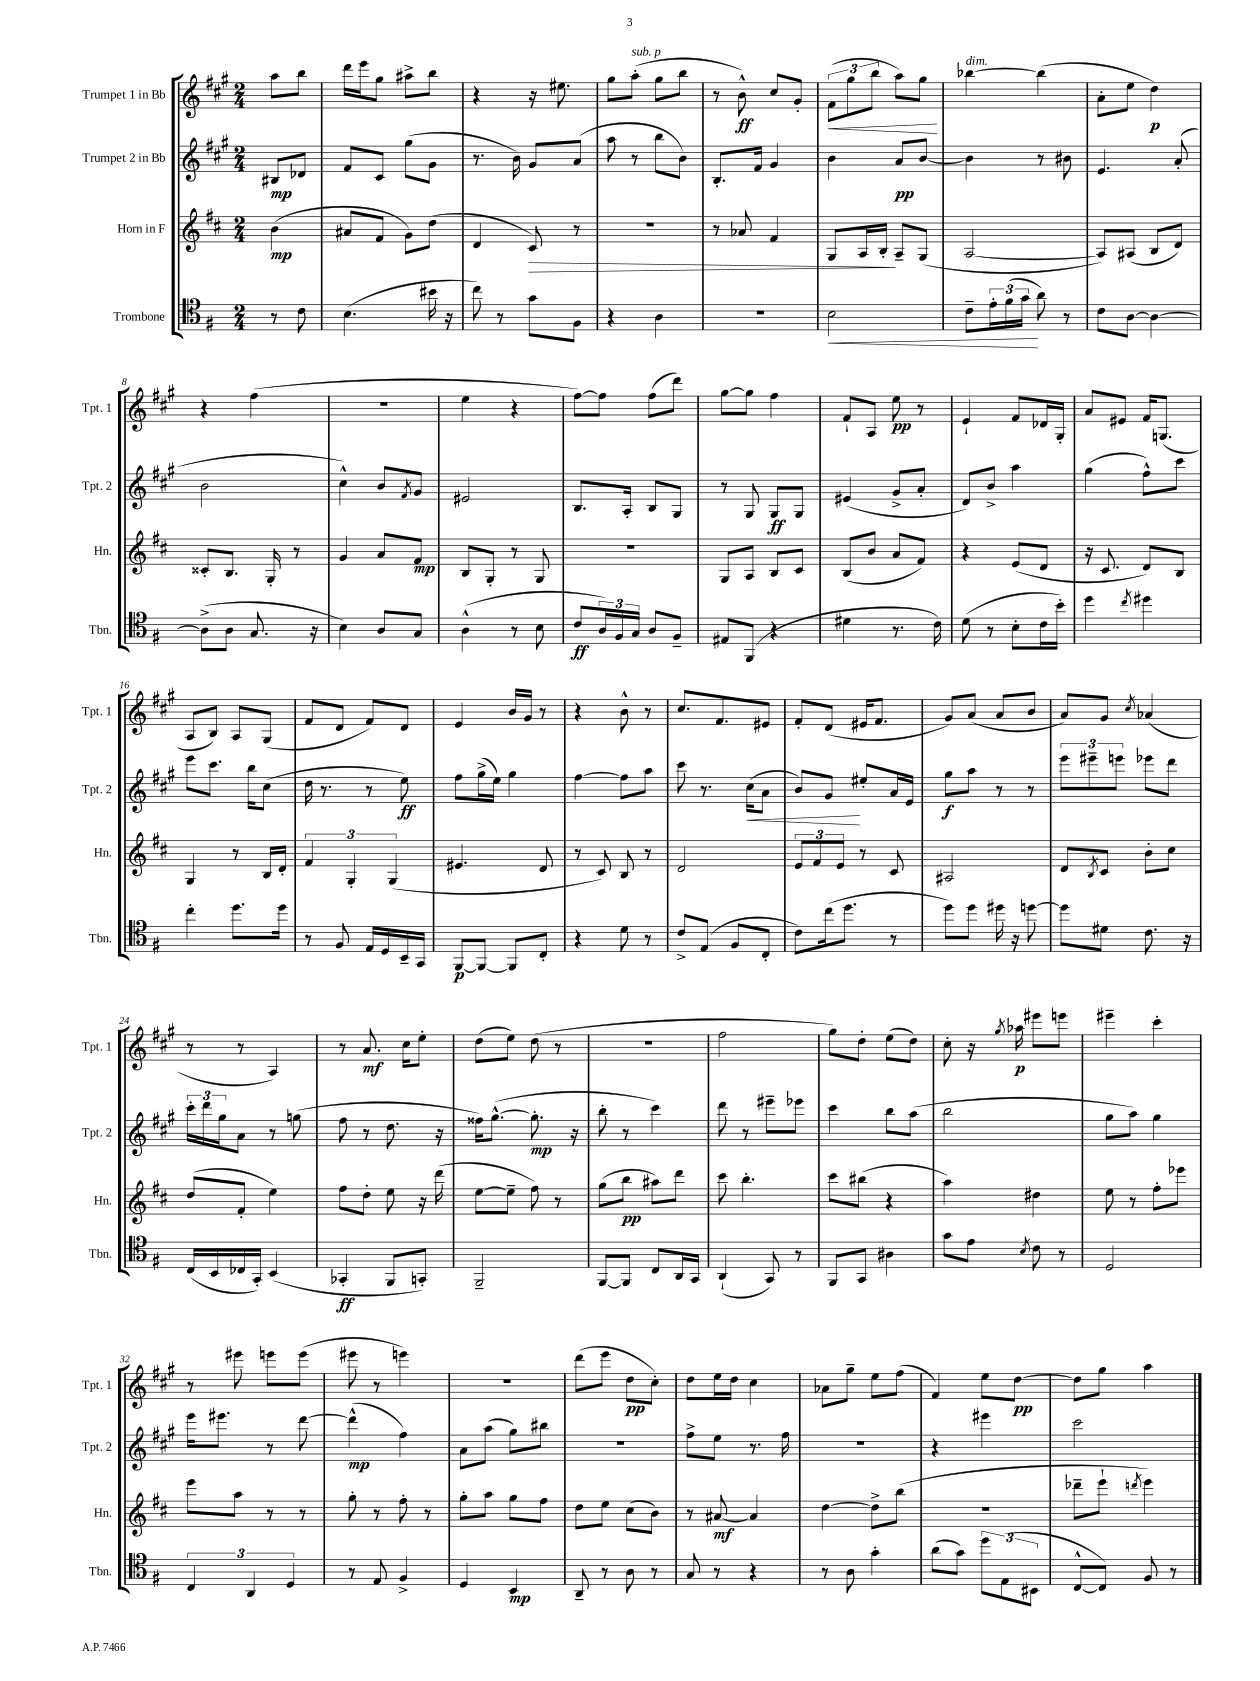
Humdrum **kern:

**kern	**kern	**kern	**kern
*staff4	*staff3	*staff2	*staff1
*clefC4	*clefG2	*clefG2	*clefG2
*k[f#]	*k[f#c#]	*k[f#c#g#]	*k[f#c#g#]
*M2/4	*M2/4	*M2/4	*M2/4
8r	(4b\	8B#/L	8aa\L
8c\	.	8d-/J	8bb\J
=	=	=	=
(4.B\	8a#/L	8f#/L	16ddd\LL
.	.	.	16eee\J
.	8f#/J	8c#/J	8gg#\J
.	8g\L)	(8gg#\L	8aa#^\L
16b#\	(8dd\J	8g#\J	8bb\J
16r	.	.	.
=	=	=	=
8cc\)	4d/	8.r	4r
8r	.	.	.
.	.	16b\)	.
8g\L	8c#/)	8g#/L	16r
.	.	.	8.ee#\
8F#\J	8r	(8a/J	.
=	=	=	=
4r	2r	8aa\	8gg#\L
.	.	8r	(8aa'\J
4A\	.	8bb\L	8gg#\L
.	.	8b\J)	8bb\J
=	=	=	=
2r	8r	8.B'/L	8r
.	8a-/	.	8b^^\)
.	.	16f#/Jk	.
.	4f#/	4g#/	8cc#/L
.	.	.	8g#'/J
=	=	=	=
2B\	8G/L	4b\	(12f#\L
.	.	.	12gg#\
.	16A/L	.	.
.	.	.	12bb\J
.	16B'/JJ	.	.
.	8A~/L	8a/L	8aa\L)
.	(8G/J	[8b/J	8gg#\J
=	=	=	=
8c~\L	[2A/	4b\]	[4bb-\
24e'\L	.	.	.
(24f#\	.	.	.
24g\JJ	.	.	.
8a\)	.	8r	(4bb-\]
8r	.	8b#\	.
=	=	=	=
8c\L	8A/]L)	4.e/	8a'\L
[8A\J	(8A#/J	.	8ee\J
4A\_	8B/L	.	4dd\)
.	8d/J)	(8a'/	.
=	=	=	=
(8A^\]L	8c##'/L	2b\	4r
8A\J	8.B/J	.	.
8.G/	.	.	(4ff#\
.	16G'/	.	.
.	8r	.	.
16r	.	.	.
=	=	=	=
4B\)	4g/	4cc#^^\)	2r
8A/L	8a/L	8b/L	.
.	.	8qf#/	.
8G/J	8f#/J	8g#/J	.
=	=	=	=
(4A^^\	8B/L	2e#/	4ee\
.	8G'/J	.	.
8r	8r	.	4r
8B\	8G/	.	.
=	=	=	=
8c/L	2r	8.B/L	[8ff#\L)
24A/L)	.	.	8ff#\]J
24F#/	.	.	.
.	.	16A'/Jk	.
24G/JJ	.	.	.
8A/L	.	8B/L	(8ff#\L
8F#~/J	.	8G#/J	8ddd\J)
=	=	=	=
8E#/L	8G/L	8r	[8gg#\L
(8FF#/J	8A/J	8G#/	8gg#\]J
4r	8B/L	8G#/L	4ff#\
.	8c#/J	8G#/J	.
=	=	=	=
4d#\	(8B/L	(4e#/	8f#`/L
.	8b/J	.	8A/J
8.r	8a/L	8g#^/L	8ee\
.	8f#/J)	8a'/J	8r
16c\)	.	.	.
=	=	=	=
(8d\	4r	8d/L)	4e`/
8r	.	8b^/J	.
8B'\L	(8e/L	4aa\	8f#/L
16c\L	8d/J	.	16d-/L
16b'\JJ)	.	.	16G#'/JJ
=	=	=	=
4dd\	16r	(4gg#\	8a/L
.	8.c#/	.	.
.	.	.	8e#/J
8qcc/	.	.	.
4dd#\	8d/L)	8ff#^^\L)	16f#/LK
.	.	.	(8.G/J
.	8B/J	8ccc#\J	.
=	=	=	=
4cc'\	4G/	8eee\L	8A/L
.	.	8.ccc#\J	8B/J)
8.dd\L	8r	.	8A/L
.	.	16bb\LK	.
.	16B/LL	(8cc#\J	(8G#/J
16dd\Jk	16d'/JJ	.	.
=	=	=	=
8r	6f#/	16dd\	8f#/L
.	.	8.r	.
8F#/	.	.	8d/J
.	6G'/	.	.
16E/LL	.	8r	8f#/L)
16D/	.	.	.
.	(6G/	.	.
16BB~/	.	8ee\)	8d/J
16GG/JJ	.	.	.
=	=	=	=
[8FF#/L	4.e#/	8ff#\L	4e/
8FF#/_J	.	(16gg#^\L	.
.	.	16ee\JJ)	.
8FF#/]L	.	4gg#\	16b/LL
.	.	.	16g#/JJ
8C'/J	8d/	.	8r
=	=	=	=
4r	8r	[4ff#\	4r
.	8c#/)	.	.
8d\	8B/	8ff#\]L	8b^^\
8r	8r	8aa\J	8r
=	=	=	=
8c^/L	2d/	8ccc#\	8.cc#/L
(8E/J	.	8.r	.
.	.	.	8.f#/
8F#/L	.	.	.
.	.	(16cc#\LK	.
8C'/J	.	8a\J	8e#/J
=	=	=	=
8c\L)	12e/L	8b/L)	8f#'/L
.	12f#/	.	.
(16cc\k	.	8g#/J	(8d/J
.	12e/J	.	.
8.dd\J	.	.	.
.	8r	8ee#'/L	16e#/LK
.	.	.	8.f#/J
8r	8c#/	16a/L	.
.	.	16e/JJ	.
=	=	=	=
8dd\L)	2A#/	8gg#\L	8g#/L)
8dd\J	.	8aa\J	(8a/J
16dd#\	.	8r	8a/L
16r	.	.	.
[8dd\	.	8r	8b/J
=	=	=	=
8dd\]L	8d/L	12eee\L	8a/L)
.	.	12eee#~\	.
.	8qB/	.	.
8d#\J	8c#/J	.	8g#/J
.	.	12eee\J	.
.	.	.	8qcc#/
8.c\	8b'\L	8eee-\L	(4a-/
.	8cc#\J	8ddd\J	.
16r	.	.	.
=	=	=	=
(16C/LL	(8dd/L	24ccc#'\LL	8r
.	.	24ddd\	.
16BB/	.	.	.
.	.	24gg#\J	.
16C-/	8f#'/J	8a\J	8r
16GG'/JJ)	.	.	.
(4BB/	4ee\)	8r	4A/)
.	.	(8gg\	.
=	=	=	=
4GG-'/	8ff#\L	8ff#\	8r
.	8dd'\J	8r	8.a/
8FF#/L	8ee\	8.dd\	.
.	.	.	16cc#\LK
8GG'/J)	16r	.	8ee'\J
.	(16ddd\	16r	.
=	=	=	=
2FF#~/	[8ee\L	16ff##\LK)	(8dd\L
.	.	([8.gg#^^\J	.
.	8ee~\]J	.	8ee\J)
.	8ff#\)	8.gg#'\]	(8dd\
.	8r	.	8r
.	.	16r	.
=	=	=	=
[8FF#/L	(8gg\L	8bb'\	2r
8FF#/]J	8bb\J	8r	.
8C/L	8aa#\L)	4ccc#\)	.
16AA/L	8ddd\J	.	.
16GG/JJ	.	.	.
=	=	=	=
(4AA`/	8ccc#\	8ddd\	2ff#\
.	4.bb'\	8r	.
8GG/)	.	8eee#~\L	.
8r	.	8eee-\J	.
=	=	=	=
8FF#/L	8ccc#\L	4ccc#\	8gg#\L)
8GG/J	(8bb#\J	.	8dd'\J
4A#\	4r	8bb\L	(8ee\L
.	.	(8aa\J	8dd\J)
=	=	=	=
8g\L	4aa\)	2bb\	8cc#'\
8e\J	.	.	16r
.	.	.	8qgg#/
.	.	.	16aa-\
8qB/	.	.	.
8c\	4dd#\	.	8eee#\L
8r	.	.	8eee\J
=	=	=	=
2D/	8ee\	8gg#\L	4eee#~\
.	8r	8aa\J)	.
.	8ff#'\L	4gg#\	4ccc#'\
.	8eee-\J	.	.
=	=	=	=
6C/	8eee\L	16eee\LK	8r
.	.	8.eee#\J	.
.	8aa\J	.	8eee#\
6AA/	.	.	.
.	8r	8r	8eee\L
6D/	.	.	.
.	8r	[8ddd\	(8eee\J
=	=	=	=
8r	8gg'\	(4ddd^^\]	8eee#\
8E/	8r	.	8r
4F#^/	8ff#'\	4ff#\)	4eee\)
.	8r	.	.
=	=	=	=
4D/	8gg'\L	8a\L	2r
.	8aa\J	(8aa\J	.
4BB/	8gg\L	8gg#\L)	.
.	8ff#\J	8bb#\J	.
=	=	=	=
8AA~/	8dd\L	2r	(8ddd\L
8r	8ee\J	.	8eee\J
8A\	(8cc#\L	.	8dd\L
8r	8b\J)	.	8cc#'\J)
=	=	=	=
8G/	8r	8ff#^\L	8dd\L
8r	[8a#/	8ee\J	16ee\L
.	.	.	16dd\JJ
4r	4a#/]	8.r	4cc#\
.	.	16ff#\	.
=	=	=	=
8r	[4dd\	2r	8a-\L
8A\	.	.	8gg#~\J
4g'\	8dd^\]L	.	8ee\L
.	(8bb\J	.	(8ff#\J
=	=	=	=
(8a\L	2r	4r	4f#/)
8g\J)	.	.	.
12dd\L	.	4eee#\	8ee\L
(12E\	.	.	.
.	.	.	[8dd\J
12BB#\J	.	.	.
=	=	=	=
[8C^^/L	8ddd-~\L	2ccc#\	8dd\]L
8C/]J)	8eee`\J	.	8gg#\J
.	8qddd/	.	.
8F#/	4eee\)	.	4aa\
8r	.	.	.
==	==	==	==
*-	*-	*-	*-
